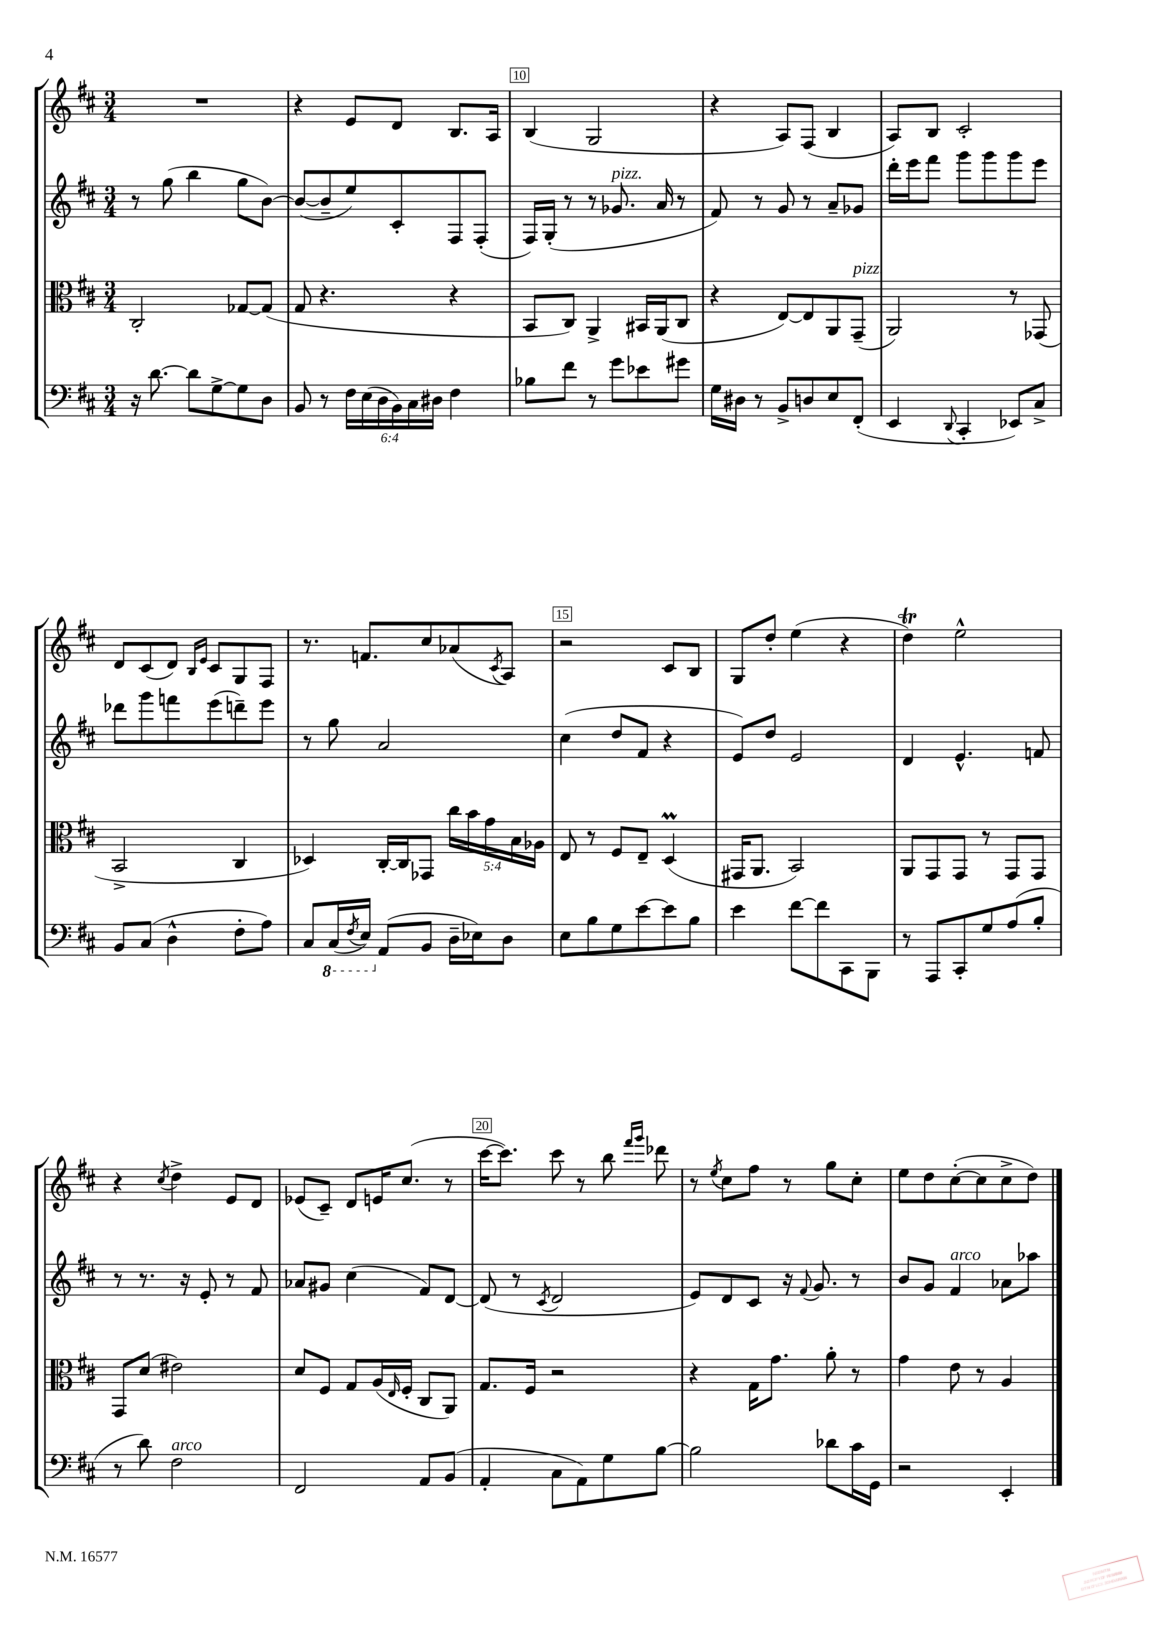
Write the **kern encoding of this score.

**kern	**kern	**kern	**kern
*part4	*part3	*part2	*part1
*staff4	*staff3	*staff2	*staff1
*clefF4	*clefC3	*clefG2	*clefG2
*k[f#c#]	*k[f#c#]	*k[f#c#]	*k[f#c#]
*M3/4	*M3/4	*M3/4	*M3/4
=8	=8	=8	=8
16r	2C#'/	8r	2.r
[8.d\	.	.	.
.	.	(8gg\	.
8d\L]	.	4bb\	.
[8G^\	.	.	.
8G\]	[8G-X/L	8gg\L	.
8D\J	(8G-/J]	[8b\J)	.
=9	=9	=9	=9
8BB/	8G/	(8b/L_	4r
8r	4.r	8b~/]	.
24F#\LL	.	8ee/)	8e/L
(24E\	.	.	.
24D\	.	.	.
24BB\)	.	8c#'/	8d/J
24C#\	.	.	.
24D#X\JJ	.	.	.
4F#\	4r	8F#/	8.B/L
.	.	(8F#'/J	.
.	.	.	16A/Jk
=10	=10	=10	=10
8B-X\L	8BB/L	16F#/LL)	(4B/
.	.	(16G'/JJ	.
8f#\J	8C#/J)	8r	.
8r	4AA^/	8r	2G/
!	!	!LO:TX:a:i:t=pizz.	!
8g\L	.	8.g-X/	.
8e-X\	16BB#X/LL	.	.
.	(16AA/J	16a/	.
8g#X\J	8C#/J	8r	.
=11	=11	=11	=11
16G\LL	4r	8f#/)	4r
16D#X\JJ	.	.	.
8r	.	8r	.
8BB^/L	[8E/L)	8g/	8A/L)
8Dn/	8E/]	8r	(8F#/J
8E/	8AA/	8a~/L	4B/
!	!LO:TX:a:i:t=pizz.	!	!
(8FF#'/J	(8GG~/J	8g-X/J	.
=12	=12	=12	=12
4EE/	2AA/)	16ddd'\LL	8A/L)
.	.	16eee\J	.
.	.	8fff#\J	8B/J
8qqDD/	.	.	.
4CC#'/	.	8ggg\L	2c#'/
.	.	8ggg\	.
8EE-X/L)	8r	8ggg\	.
8C#^/J	(8GG-X/	8eee\J	.
!!LO:LB:g=z
=13	=13	=13	=13
8BB/L	2BB^/	8ddd-X\L	8d/L
(8C#/J	.	8ggg\	(8c#/
4D^^\	.	8fffn\	8d/J)
.	.	.	16qqB/LL
.	.	.	16qqe/JJ
.	.	(8eee\	8c#/L
8F#'\L	4C#/	8dddn~\)	8G/
8A\J)	.	8eee\J	8F#/J
=14	=14	=14	=14
8C#/L	4D-X/)	8r	8.r
*8ba	*	*	*
(16CC#/L	.	8gg\	.
8qFF#/	.	.	.
16EE/JJ)	.	.	8.fn/L
*X8ba	*	*	*
(8AA/L	[16C#'/LL	2a/	.
.	16C#/J]	.	.
8BB/J	8GG-X/J	.	8cc#/
16D~\LL	20cc#\LL	.	(8a-X/
.	20b\	.	.
16E-X\J)	.	.	.
.	20g\	.	.
.	.	.	8qc#/
8D\J	.	.	8A/J)
.	20B\	.	.
.	20A-X\JJ	.	.
=15	=15	=15	=15
8E\L	8E/	(4cc#\	2r
8B\	8r	.	.
8G\	8F#/L	8dd/L	.
[8e\	8E~/J	8f#/J	.
8e\]	(4DM/	4r	8c#/L
8B\J	.	.	8B/J
=16	=16	=16	=16
4e\	16GG#X/KL	8e/L)	8G/L
.	8.AA/J	.	.
.	.	8dd/J	8dd'/J
[8f#\L	2BB/)	2e/	(4ee\
8f#\]	.	.	.
8CC#\	.	.	4r
8BBB\J	.	.	.
=17	=17	=17	=17
8r	8AA/L	4d/	4ddT\)
8AAA/L	8GG/	.	.
8CC#'/	8GG/J	4.e^^/	2ee^^\
8G/	8r	.	.
(8A/	8GG/L	.	.
8B'/J	8GG/J	8fn/	.
!!LO:LB:g=z
=18	=18	=18	=18
8r	8GG/L	8r	4r
8d\)	(8d/J	8.r	.
.	.	.	8qcc#/
!LO:TX:a:i:t=arco	!	!	!
2F#\	2e#X\)	.	4dd^\
.	.	16r	.
.	.	8e'/	.
.	.	8r	8e/L
.	.	8f#/	8d/J
=19	=19	=19	=19
2FF#/	8d/L	8a-X/L	(8e-X/L
.	8F#/J	8g#X/J	8c#~/J)
.	8G/L	(4cc#\	8d/L
.	(16A/L	.	16en/K
.	16qqE/	.	.
.	16F#'/JJ	.	(8.cc#/J
8AA/L	8C#/L	8f#/L)	.
(8BB/J	8AA/J)	[8d/J	8r
=20	=20	=20	=20
4AA'/	8.G/L	(8d/]	[16ccc#\KL
.	.	.	8.ccc#\J])
.	.	8r	.
.	16F#/Jk	.	.
.	.	8qc#/	.
8C#\L	2r	2d/	8ccc#\
8AA\)	.	.	8r
8G\	.	.	8bb\
.	.	.	16qqfff#/LL
.	.	.	16qqggg/JJ
[8B\J	.	.	8ddd-X\
=21	=21	=21	=21
2B\]	4r	8e/L)	8r
.	.	.	8qee/
.	.	8d/	8cc#\L
.	16G\KL	8c#/J	8ff#\J
.	8.g\J	.	.
.	.	16r	8r
.	.	8qqf#/	.
.	.	8.g/	.
8d-X\L	8a'\	.	8gg\L
16c#\L	8r	8r	8cc#'\J
16GG\JJ	.	.	.
=22	=22	=22	=22
2r	4g\	8b/L	8ee\L
.	.	8g/J	8dd\
!	!	!LO:TX:a:i:t=arco	!
.	8e\	4f#/	([8cc#'\
.	8r	.	8cc#\]
4EE'/	4A/	8a-X\L	8cc#^\
.	.	8aa-X\J	8dd\J)
==	==	==	==
*-	*-	*-	*-
